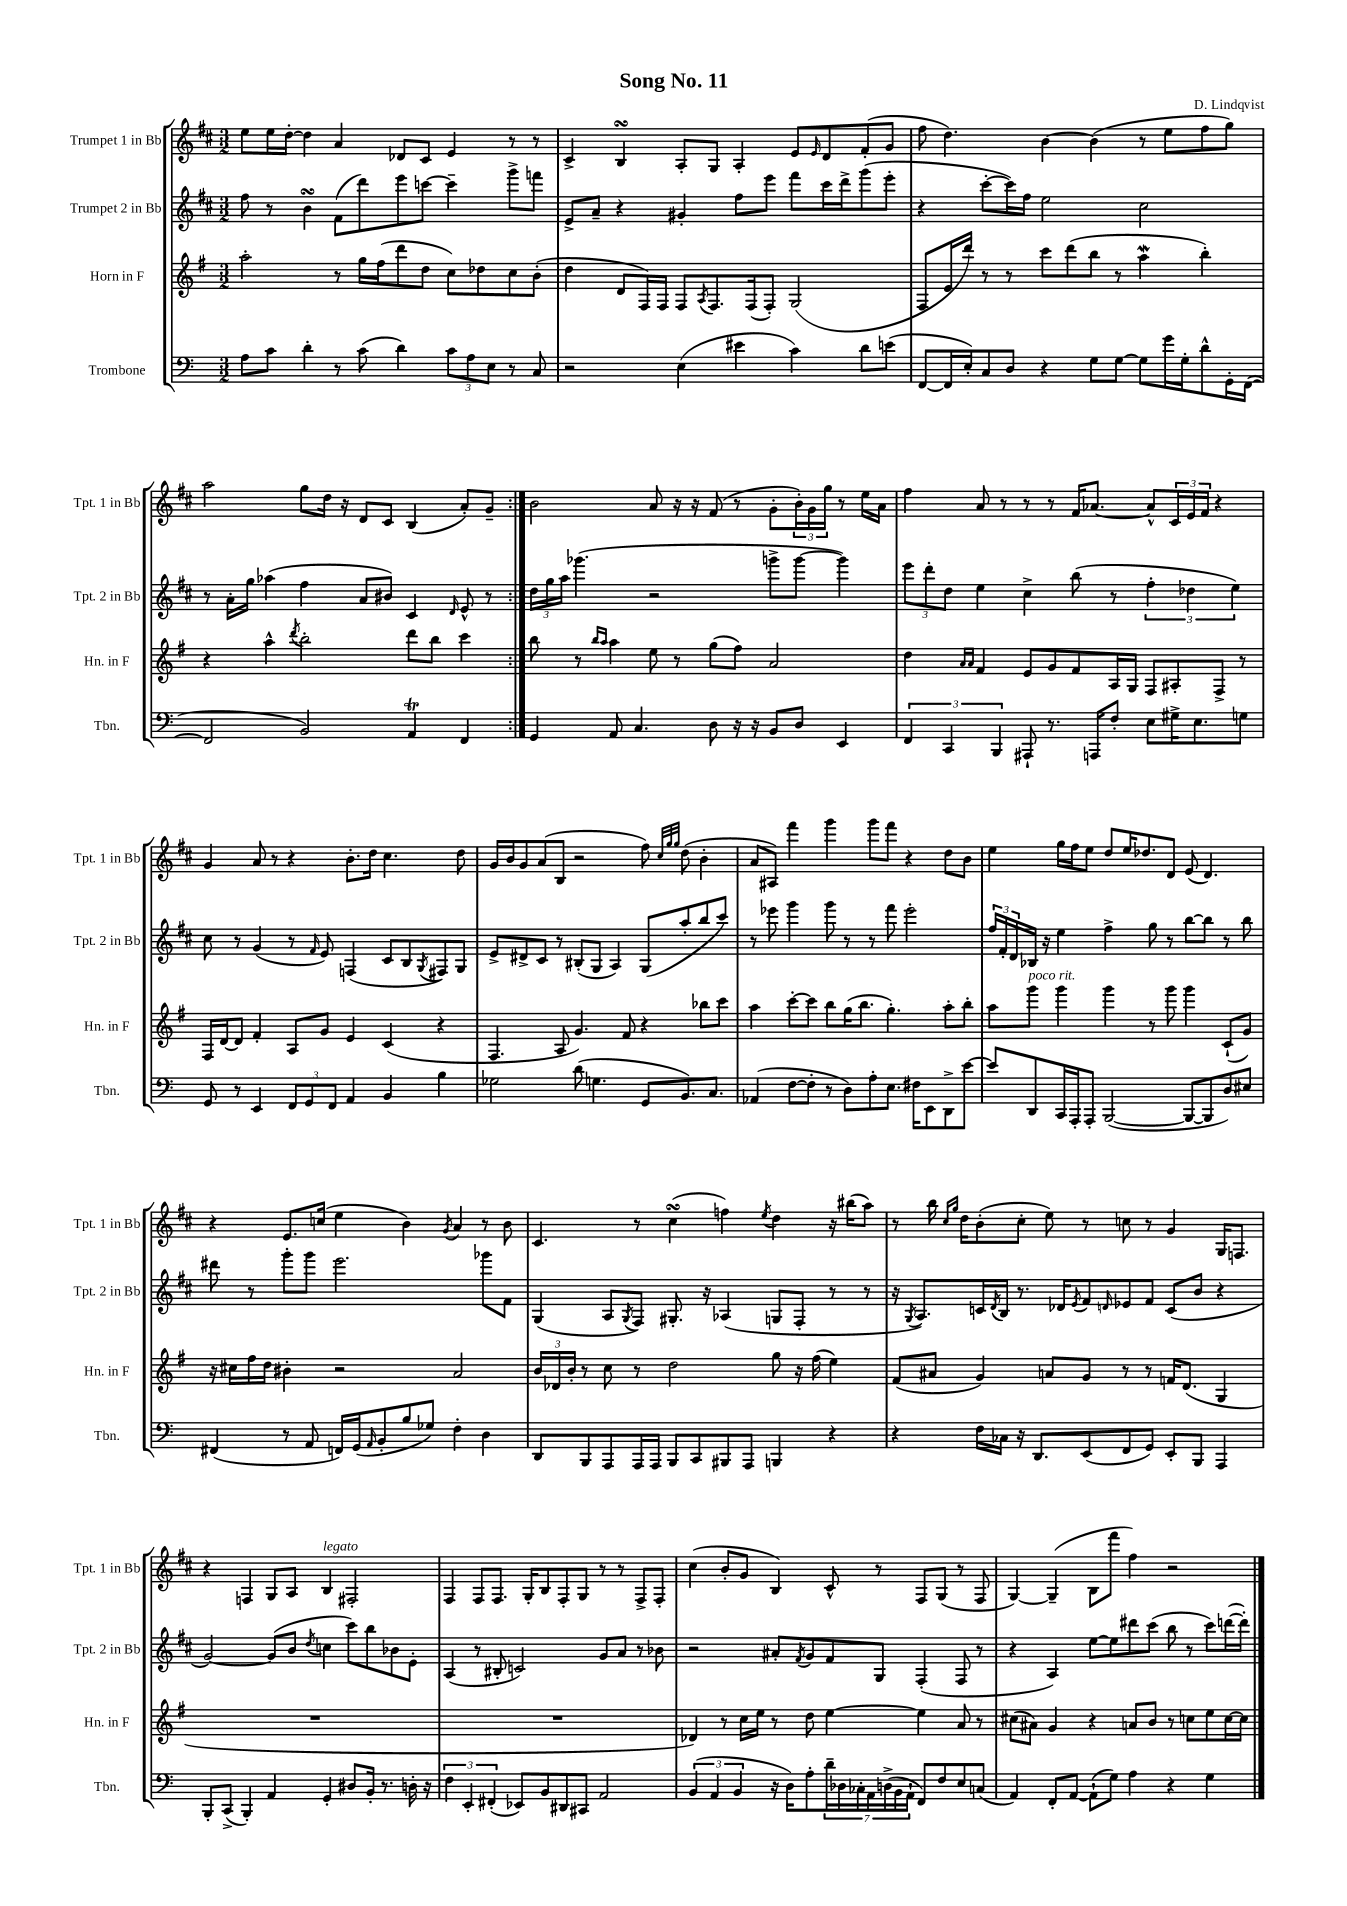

**kern	**kern	**kern	**kern
*part4	*part3	*part2	*part1
*staff4	*staff3	*staff2	*staff1
*I"Trombone	*I"Horn in F	*I"Trumpet 2 in Bb	*I"Trumpet 1 in Bb
*I'Tbn.	*I'Hn. in F	*I'Tpt. 2 in Bb	*I'Tpt. 1 in Bb
*clefF4	*clefG2	*clefG2	*clefG2
*k[]	*k[f#]	*k[f#c#]	*k[f#c#]
*M3/2	*M3/2	*M3/2	*M3/2
=1	=1	=1	=1
8A\L	2aa'\	8ff#\	8ee\L
8c\J	.	8r	16ee\L
.	.	.	[16dd'\JJ
4d'\	.	4bsSSS\	4dd\]
8r	8r	(8f#\L	4a/
(8c\	16gg\LL	8ddd\)	.
.	(16ff#\J	.	.
4d\)	8ddd\	8eee\	8d-X/L
.	8dd\J	[8cccn\J	8c#/J
12c\L	8cc\L)	4ccc~\]	4e/
12A\	.	.	.
.	8dd-X\	.	.
12E\J	.	.	.
8r	8cc\	8ggg^\L	8r
8C/	(8b'\J	8fffn\J	8r
=2	=2	=2	=2
2r	4dd\	8e^/L	4c#^/
.	.	8a~/J	.
.	8d/L	4r	4BsSSS/
.	16F#/L)	.	.
.	16F#/JJ	.	.
(4E\	8F#/L	4g#X'/	8A'/L
.	8qA/	.	.
.	8.F#/	.	8G/J
4e#X\	.	8ff#\L	4A'/
.	(16F#/k	.	.
.	8F#'/J)	8eee\J	.
4c\)	(2G/	8fff#\L	8e/L
.	.	.	16qqe/
.	.	16ccc#\L	8d/
.	.	16ddd^\J	.
8d\L	.	(8ggg\	(8f#'/
(8en\J	.	8eee'\J	8g/J
=3	=3	=3	=3
[8FF/L	8F#/L	4r	8ff#\
16FF/L]	16e/L	.	4.dd\)
16E'/J)	16ddd/JJ)	.	.
8C/	8r	[8ccc#'\L	.
8D/J	8r	16ccc#\L])	.
.	.	16ff#\JJ	.
4r	8ccc\L	2ee\	[4b\
.	(8ddd\	.	.
8G\L	8bb\J	.	(4b\]
[8G\J	8r	.	.
8G\L]	4aaW\	2cc#\	8r
16g\L	.	.	8ee\L
16G'\J	.	.	.
8d^^\	4bb'\)	.	8ff#\
16GG'\L	.	.	8gg\J)
([16FF\JJ	.	.	.
!!LO:LB:g=z
=4	=4	=4	=4
2FF/]	4r	8r	2aa\
.	.	16a'\LL	.
.	.	16gg\JJ	.
.	4aa^^\	(4aa-X\	.
.	8qddd/	.	.
2BB/)	2bb'\	4ff#\	8gg\L
.	.	.	16dd\Jk
.	.	.	16r
.	.	8a/L	8d/L
.	.	8b#X/J)	8c#/J
4AAT/	8ddd\L	4c#/	(4B/
.	8bb\J	.	.
.	.	16qqd/	.
4FF/	4ccc\	8e^^/	8a'/L)
.	.	8r	8g~/J
=5:|!	=5:|!	=5:|!	=5:|!
4GG/	8bb\	24dd\LL	2b\
.	.	24gg\	.
.	.	24aa\JJ	.
.	8r	(4.ggg-X\	.
.	16qqbb/LL	.	.
.	16qqaa/JJ	.	.
8AA/	4aa\	.	.
4.C/	.	.	.
.	8ee\	2r	8a/
.	8r	.	16r
.	.	.	16r
8D\	(8gg\L	.	(8f#/
16r	8ff#\J)	.	8r
16r	.	.	.
8BB/L	2a/	8gggn^\L	8g'\L
8D/J	.	[8ggg\J	24b'\L)
.	.	.	24g\
.	.	.	24gg\JJ
4EE/	.	4ggg\])	8r
.	.	.	16ee\LL
.	.	.	16a\JJ
=6	=6	=6	=6
6FF/	4dd\	12eee\L	4ff#\
.	.	12ddd'\	.
6CC/	.	12dd\J	.
.	16qqa/LL	.	.
.	16qqa/JJ	.	.
.	4f#/	4ee\	8a/
6BBB/	.	.	.
.	.	.	8r
8AAA#X`/	8e/L	4cc#^\	8r
8.r	8g/	.	8r
.	8f#/	(8bb\	16f#/KL
16AAAn/KL	.	.	[8.a-X/J
8F'/J	16A/L	8r	.
.	16G/JJ	.	.
8E\L	8F#/L	6ff#'\	8a-^^/L]
16G#X^\K	8A#X'/	.	24c#/L
.	.	6dd-X\	24e/
8.E\	.	.	.
.	.	.	24f#/JJ
.	8F#^/J	.	4r
.	.	6ee\)	.
8Gn\J	8r	.	.
!!LO:LB:g=z
=7	=7	=7	=7
8GG/	16F#/LL	8cc#\	4g/
.	[16d/J	.	.
8r	8d/J]	8r	.
4EE/	4f#'/	(4g/	8a/
.	.	.	8r
12FF/L	8A/L	8r	4r
12GG/	.	.	.
.	.	16qqf#/	.
.	8g/J	8e/)	.
12FF/J	.	.	.
4AA/	4e/	(4Fn/	8.b'\L
.	.	.	16dd\Jk
4BB/	(4c/	8c#/L	4.cc#\
.	.	8B/	.
.	.	8qG/	.
4B\	4r	8F#X/)	.
.	.	8G/J	8dd\
=8	=8	=8	=8
2G-X\	4.F#/	8e^/L	16g/LL
.	.	.	16b/J
.	.	8d#X^/	8g/
.	.	8c#/J	(8a/
.	8A/	8r	8B/J
(8d\	4.g/)	(8B#X'/L	2r
4.Gn\	.	8G/J	.
.	.	4A/)	.
.	8f#/	.	.
8GG/L	4r	(8G/L	8ff#\)
.	.	.	32qqcc#/LLL
.	.	.	32qqgg/
.	.	.	32qqgg/JJJ
8.BB/)	.	8aa'/	(8dd\
.	8bb-X\L	8bb/	4b'\
8.C/J	.	.	.
.	8ccc\J	8ccc#/J)	.
=9	=9	=9	=9
(4AA-X/	4aa\	8r	8a/L
.	.	8eee-X\	8A#X/J)
[8F\L	[8ccc'\L	4ggg\	4fff#\
8F'\J]	8ccc\J]	.	.
8r	8bb\L	8ggg\	4ggg\
8D\L)	(16gg\K	8r	.
.	8.bb\J	.	.
8A'\	.	8r	8ggg\L
8.E\J	4.gg'\)	8fff#\	8fff#\J
.	.	2eee-'\	4r
16F#X\KL	.	.	.
8EE\	.	.	.
8DD^\	8aa'\L	.	8dd\L
[8e\J	8bb'\J	.	8b\J
=10	=10	=10	=10
8e/L]	8aa\L	24ff#/LL	4ee\
.	.	24f#'/	.
.	.	24d/	.
!	!LO:TX:a:i:t=poco rit.	!	!
8DD/	8ggg\J	16B-X/JJ	.
.	.	16r	.
16CC/L	4ggg\	4ee\	16gg\LL
16AAA'/J	.	.	16ff#\J
8AAA'/J	.	.	8ee\J
([2BBB/	4ggg\	4ff#^\	8dd/L
.	.	.	16ee/K
.	.	.	8.dd-X/
.	8r	8gg\	.
.	8ggg\	8r	8d/J
8BBB/L_	4ggg\	[8bb\L	(8e/
8BBB/]	.	8bb\J]	4.d/)
8D/)	(8c`/L	8r	.
8E#X/J	8g/J)	8bb\	.
!!LO:LB:g=z
=11	=11	=11	=11
(4FF#X/	16r	8ddd#X\	4r
.	16cc#X\LL	.	.
.	16ff#\	8r	.
.	16dd\JJ	.	.
8r	4b#X'\	8ggg'\L	8.e/L
8AA/	.	8ggg\J	.
.	.	.	(16ccn/Jk
16FFn/LL)	2r	2.eee\	4ee\
(16GG/J	.	.	.
16qqAA/	.	.	.
8BB'/	.	.	.
8B/	.	.	4b\)
8G-X/J)	.	.	.
.	.	.	8qg/
4F'\	2a/	.	4a/
4D\	.	8ggg-X\L	8r
.	.	8f#\J	8b\
=12	=12	=12	=12
8DD/L	24b/LL	(4G/	4.c#/
.	24d-X/	.	.
.	24b'/JJ	.	.
8BBB/	8r	.	.
8AAA/	8cc\	8A/L	.
.	.	8qG/	.
16AAA/L	8r	8F#/J)	8r
16AAA/JJ	.	.	.
8BBB/L	2dd\	8.G#X'/	(4cc#sSsS\
8CC/	.	.	.
.	.	16r	.
8BBB#X/	.	(4A-X/	4ffn\)
8AAA/J	.	.	.
.	.	.	8qee/
4BBBn/	8gg\	8Gn/L	4dd\
.	16r	8F#'/J	.
.	(16ff#\	.	.
4r	4ee\)	8r	16r
.	.	.	(16bb#X\KL
.	.	8r	8aa\J)
=13	=13	=13	=13
4r	(8f#/L	16r	8r
.	.	8qG/	.
.	.	8.A/L)	.
.	8a#X/J	.	16bb\
.	.	.	16qqcc#/LL
.	.	.	16qqgg/JJ
.	.	.	16dd\KL
16F\LL	4g/)	16cn/L	(8b'\
.	.	8qd/	.
16C-X\JJ	.	16B/JJ	.
16r	.	8.r	8cc#'\J
8.DD/L	.	.	.
.	8an/L	.	8ee\)
.	.	16d-X/KL	.
.	.	8qe/	.
(8EE/	8g/J	8f#/	8r
.	.	16qqdn/	.
8FF/	8r	8e-X/	8ccn\
8GG/J)	8r	8f#/J	8r
8EE'/L	16fn/KL	(8c/L	4g/
.	(8.d/J	.	.
8BBB/J	.	8b/J	.
4AAA/	4G/	4r	16G/KL
.	.	.	8.Fn/J
!!LO:LB:g=z
=14	=14	=14	=14
8BBB'/L	1.r	[2g/)	4r
(8CC^/J	.	.	.
4BBB'/)	.	.	4Fn/
4AA/	.	(8g/L]	8G/L
.	.	8b/J	8A/J
.	.	8qdd/	.
!	!	!	!LO:TX:a:i:t=legato
4GG'/	.	4ccn\	4B/
8D#X/L	.	8ccc#\L)	2F#X'/
16BB'/Jk	.	8bb\	.
8.r	.	.	.
.	.	8b-X\	.
16Dn'\	.	8e'\J	.
16r	.	.	.
=15	=15	=15	=15
6F\	1.r	(4A/	4F#/
6EE'/	.	.	.
.	.	8r	8F#/L
(6FF#X'/	.	.	.
.	.	8B#X'/	8.F#/J
8EE-X/L)	.	2cn/)	.
.	.	.	16G'/KL
8BB/	.	.	8B/
8DD#X/	.	.	8F#'/
8CC#X/J	.	.	8G/J
2AA/	.	8g/L	8r
.	.	8a/J	8r
.	.	8r	8F#^/L
.	.	8b-X\	8F#'/J
=16	=16	=16	=16
(6BB/	4d-X/)	2r	(4cc#\
6AA/	.	.	.
.	8r	.	8b'/L
6BB/	.	.	.
.	16cc\LL	.	8g/J
.	16ee\JJ	.	.
16r	8r	8a#X'/L	4B/)
16D\KL)	.	.	.
.	.	8qf#/	.
8A'\	8dd\	8g/	.
28d~\L	[4ee\	8f#/	8c#^^/
28D-X\	.	.	.
28C-X'\	.	.	.
28AA\	.	.	.
.	.	8G/J	8r
(28Dn^\	.	.	.
28BB\	.	.	.
28AA`\JJ	.	.	.
8FF/L)	4ee\]	(4F#'/	8F#/L
8F/	.	.	(8G/J
8E/	8a/	8F#/	8r
(8Cn/J	8r	8r	8F#/
=17	=17	=17	=17
4AA/)	(8cc#X\L	4r	[4G/)
.	8a#X\J)	.	.
8FF'/L	4g/	4A/)	(4G~/]
[8AA/J	.	.	.
(8AA`\L]	4r	[8ee\L	8B\L
8G\J)	.	8ee\]	8fff#\J
4A\	8an/L	8ddd#X\	4ff#\)
.	8b/J	(8ccc#\J	.
4r	8r	8bb\	2r
.	8ccn\L	8r	.
4G\	8ee\	8ccc#\L)	.
.	[16cc\L	([16dddn\L	.
.	16cc\JJ]	16ddd'\JJ])	.
==	==	==	==
*-	*-	*-	*-
